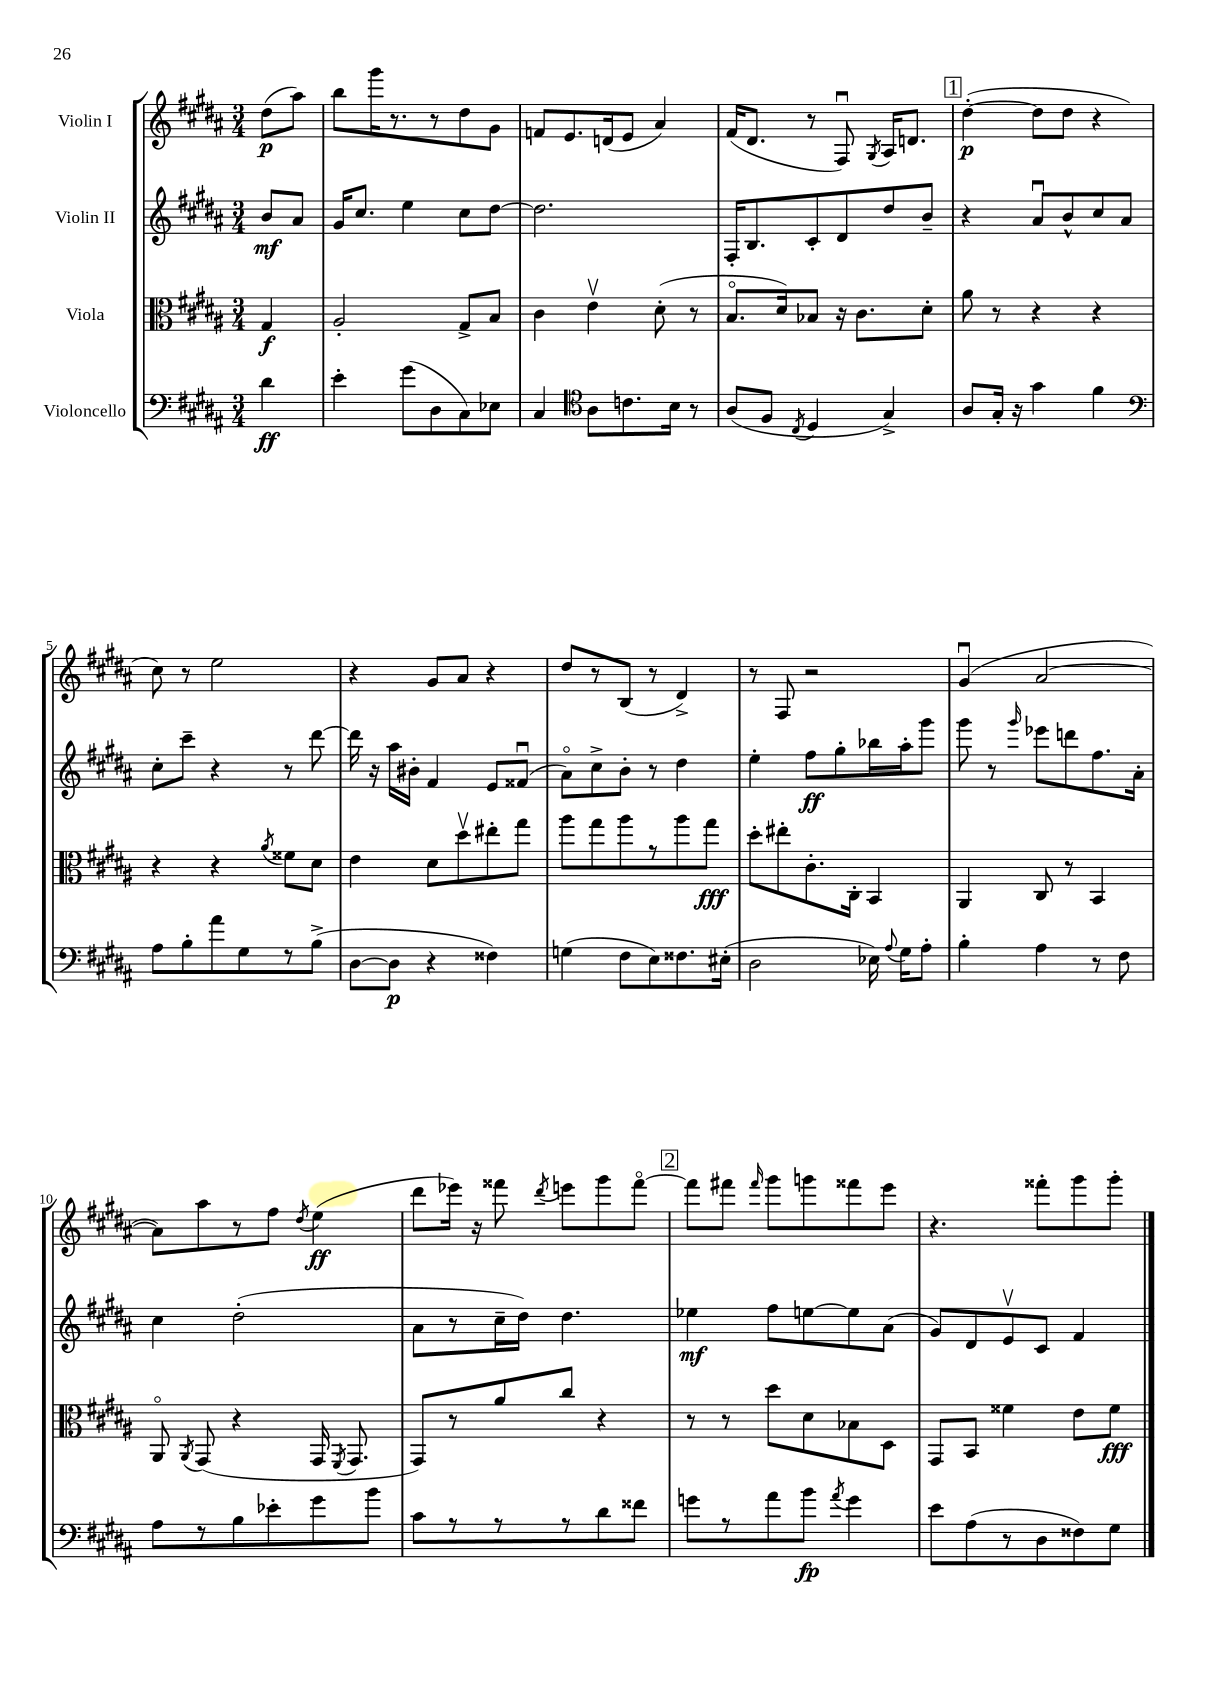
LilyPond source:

<<
\new StaffGroup <<
\new Staff = "s0" \with { instrumentName = "Violin I" } {
    \clef treble \key b \major \numericTimeSignature \time 3/4 \partial 4
    \autoBeamOff dis''8[\p( ais''8]) |
    b''8[ gis'''16 r8. r8 dis''8 gis'8] |
    f'8[ e'8. d'16( e'8] ais'4) |
    fis'16[( dis'8.] r8 fis8\downbow) \acciaccatura { gis8 } ais16[ d'8.] |
    \mark \markup { \box "1" } dis''4~-.\p( dis''8[ dis''8] r4 |
    cis''8) r8 e''2 |
    r4 gis'8[ ais'8] r4 |
    dis''8[ r8 b8]( r8 dis'4->) |
    r8 fis8 r2 |
    gis'4\downbow( ais'2~ |
    ais'8[) ais''8 r8 fis''8] \acciaccatura { dis''8 } e''4\ff( |
    dis'''8[ ees'''16]) r16 fisis'''8 \acciaccatura { dis'''8 } e'''8[ gis'''8 fisis'''8]~\flageolet |
    \mark \markup { \box "2" } fisis'''8[ fis'''8] \grace { fis'''16 } gis'''8[ g'''8 fisis'''8 e'''8] |
    r4. fisis'''8[-. gis'''8 gis'''8]-. \bar "|." |
}
\new Staff = "s1" \with { instrumentName = "Violin II" } {
    \clef treble \key b \major \numericTimeSignature \time 3/4 \partial 4
    \autoBeamOff b'8[\mf ais'8] |
    gis'16[ cis''8.] e''4 cis''8[ dis''8]~ |
    dis''2. |
    fis16[-. b8. cis'8-. dis'8 dis''8 b'8]-- |
    \mark \markup { \box "1" } r4 ais'8[\downbow b'8-^ cis''8 ais'8] |
    cis''8[-. cis'''8]-- r4 r8 dis'''8~ |
    dis'''16 r16 ais''16[ bis'16]-. fis'4 e'8[ fisis'8]\downbow( |
    ais'8[\flageolet) cis''8-> b'8]-. r8 dis''4 |
    e''4-. fis''8[\ff gis''8-. bes''16 ais''16-. gis'''8] |
    gis'''8 r8 \grace { gis'''16 } ees'''8[ d'''8 fis''8. ais'16]-. |
    cis''4 dis''2-.( |
    ais'8[ r8 cis''16-- dis''16]) dis''4. |
    \mark \markup { \box "2" } ees''4\mf fis''8[ e''8~ e''8 ais'8]( |
    gis'8[) dis'8 e'8\upbow cis'8] fis'4 \bar "|." |
}
\new Staff = "s2" \with { instrumentName = "Viola" } {
    \clef alto \key b \major \numericTimeSignature \time 3/4 \partial 4
    \autoBeamOff gis4\f |
    ais2-. gis8[-> b8] |
    cis'4 e'4\upbow dis'8-.( r8 |
    b8.[\flageolet dis'16) bes8] r16 cis'8.[ dis'8]-. |
    \mark \markup { \box "1" } ais'8 r8 r4 r4 |
    r4 r4 \acciaccatura { ais'8 } fisis'8[ dis'8] |
    e'4 dis'8[ dis''8\upbow eis''8-. gis''8] |
    ais''8[ gis''8 ais''8 r8 ais''8 gis''8]\fff |
    dis''8[-. eis''8-. cis'8.-. cis16]-. b,4 |
    ais,4 cis8 r8 b,4 |
    ais,8\flageolet \acciaccatura { ais,8 } gis,8( r4 gis,16 \acciaccatura { fis,8 } gis,8. |
    gis,8[) r8 ais'8 cis''8] r4 |
    \mark \markup { \box "2" } r8 r8 dis''8[ dis'8 bes8 dis8] |
    gis,8[ b,8] fisis'4 e'8[ fisis'8]\fff \bar "|." |
}
\new Staff = "s3" \with { instrumentName = "Violoncello" } {
    \clef bass \key b \major \numericTimeSignature \time 3/4 \partial 4
    \autoBeamOff dis'4\ff |
    e'4-. gis'8[( dis8 cis8) ees8] |
    cis4 \clef tenor ais8[ c'8. b16] r8 |
    ais8[( fis8] \acciaccatura { cis8 } dis4 gis4->) |
    \mark \markup { \box "1" } ais8[ gis16]-. r16 gis'4 fis'4 |
    \clef bass ais8[ b8-. ais'8 gis8 r8 b8]->( |
    dis8[~ dis8]\p r4 fisis4) |
    g4( fis8[ e8) fisis8. eis16]-.( |
    dis2 ees16) \appoggiatura { ais8 } gis16[ ais8]-. |
    b4-. ais4 r8 fis8 |
    ais8[ r8 b8 ees'8-. gis'8 b'8] |
    cis'8[ r8 r8 r8 dis'8 fisis'8] |
    \mark \markup { \box "2" } g'8[ r8 ais'8 b'8]\fp \acciaccatura { ais'8 } g'4 |
    e'8[ ais8( r8 dis8 fisis8) gis8] \bar "|." |
}
>>
>>
